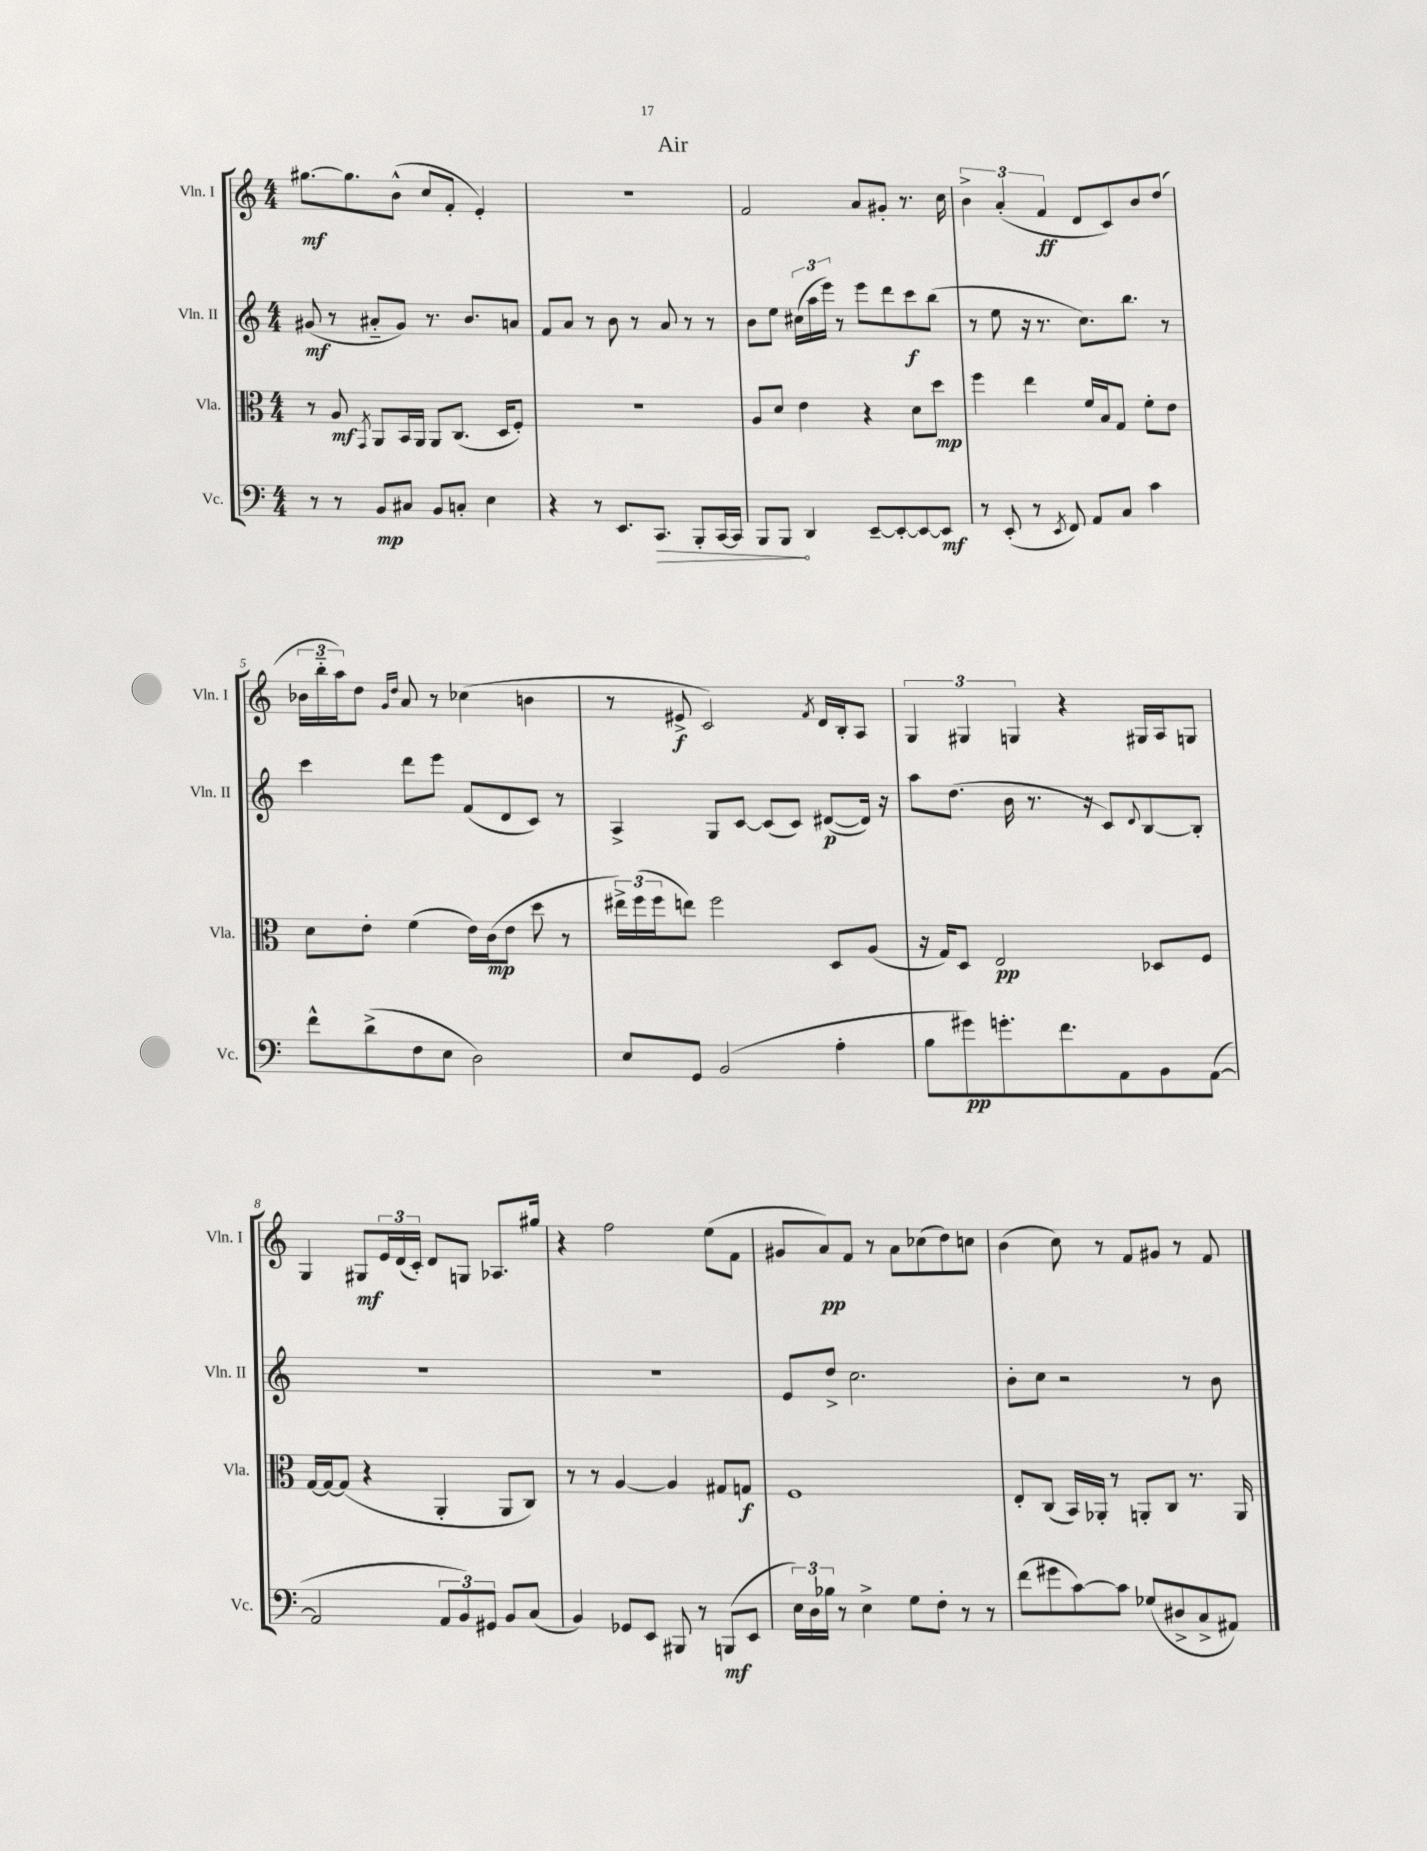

**kern	**dynam	**kern	**dynam	**kern	**dynam	**kern	**dynam
*part4	*part4	*part3	*part3	*part2	*part2	*part1	*part1
*staff4	*staff4	*staff3	*staff3	*staff2	*staff2	*staff1	*staff1
*I"Vc.	*	*I"Vla.	*	*I"Vln. II	*	*I"Vln. I	*
*I'Vc.	*	*I'Vla.	*	*I'Vln. II	*	*I'Vln. I	*
*clefF4	*	*clefC3	*	*clefG2	*	*clefG2	*
*k[]	*	*k[]	*	*k[]	*	*k[]	*
*M4/4	*	*M4/4	*	*M4/4	*	*M4/4	*
=1	=1	=1	=1	=1	=1	=1	=1
8r	.	8r	.	(8g#X/	mf	[8.gg#X\L	mf
8r	.	8A/	mf	8r	.	.	.
.	.	.	.	.	.	8.gg#\]	.
.	.	8qGG/	.	.	.	.	.
8BB/L	mp	8AA/L	.	8a#X/L	.	.	.
8C#X/J	.	16BB/L	.	8g#/J)	.	(8b^^\J	.
.	.	16AA/JJ	.	.	.	.	.
8BB/L	.	8AA/L	.	8.r	.	8cc/L	.
8Cn'/J	.	(8.C/J	.	.	.	8f'/J	.
.	.	.	.	8.b/L	.	.	.
4E\	.	.	.	.	.	4e'/)	.
.	.	16D/KL	.	.	.	.	.
.	.	8F'/J)	.	8an/J	.	.	.
=2	=2	=2	=2	=2	=2	=2	=2
4r	.	1r	.	8f/L	.	1r	.
.	.	.	.	8a/J	.	.	.
8r	.	.	.	8r	.	.	.
8.EE/L	.	.	.	8b\	.	.	.
.	.	.	.	8r	.	.	.
!	!LO:HP:b	!	!	!	!	!	!
8.CC/J	>	.	.	.	.	.	.
.	.	.	.	8a/	.	.	.
8BBB'/L	.	.	.	8r	.	.	.
[16CC/L	.	.	.	8r	.	.	.
16CC/JJ]	.	.	.	.	.	.	.
=3	=3	=3	=3	=3	=3	=3	=3
8BBB/L	.	8A/L	.	8b\L	.	2f/	.
8BBB/J	.	8d/J	.	8ee\J	.	.	.
4DD/	]	4e\	.	(24cc#X\LL	.	.	.
.	.	.	.	24aa\	.	.	.
.	.	.	.	24eee\JJ)	.	.	.
.	.	.	.	8r	.	.	.
[8EE~/L	.	4r	.	8eee\L	.	8a/L	.
8EE'/_	.	.	.	8ddd\	.	8g#X'/J	.
8EE/_	.	8d\L	.	8ccc\	f	8.r	.
8EE/J]	mf	8dd\J	mp	(8bb\J	.	.	.
.	.	.	.	.	.	16cc\	.
=4	=4	=4	=4	=4	=4	=4	=4
8r	.	4ff\	.	8r	.	6b^\	.
(8EE'/	.	.	.	8ee\	.	.	.
.	.	.	.	.	.	(6a'/	.
8r	.	4ee\	.	16r	.	.	.
.	.	.	.	8.r	.	.	.
.	.	.	.	.	.	6f/	ff
8qEE/	.	.	.	.	.	.	.
8FF/)	.	.	.	.	.	.	.
8AA/L	.	16f/LL	.	8.cc\L)	.	8d/L	.
.	.	16B/J	.	.	.	.	.
8C/J	.	8G/J	.	.	.	8c/)	.
.	.	.	.	8.bb\J	.	.	.
4c\	.	8f'\L	.	.	.	8b/	.
.	.	8e\J	.	8r	.	(8dd/J	.
!!LO:LB:g=z
=5	=5	=5	=5	=5	=5	=5	=5
8f^^\L	.	8d\L	.	4ccc\	.	24b-X\LL	.
.	.	.	.	.	.	24bb\	.
.	.	.	.	.	.	24aa\J)	.
(8d^\	.	8e'\J	.	.	.	8dd\J	.
.	.	.	.	.	.	16qqg/LL	.
.	.	.	.	.	.	16qqdd/JJ	.
8F\	.	(4f\	.	8ddd\L	.	8a/	.
8E\J	.	.	.	8eee\J	.	8r	.
2D\)	.	16e\LL)	.	(8f/L	.	(4cc-X\	.
.	.	(16c\J	mp	.	.	.	.
.	.	8e\J	.	8d/	.	.	.
.	.	8dd\	.	8c/J)	.	4bn\	.
.	.	8r	.	8r	.	.	.
=6	=6	=6	=6	=6	=6	=6	=6
8E/L	.	24ee#X^\LL)	.	4A^/	.	8r	.
.	.	(24ff\	.	.	.	.	.
.	.	24ff\J	.	.	.	.	.
8GG/J	.	8een\J)	.	.	.	8e#X^/	f
(2BB/	.	2ff\	.	8G/L	.	2c/)	.
.	.	.	.	[8c/J	.	.	.
.	.	.	.	(8c/L]	.	.	.
.	.	.	.	8c/J)	.	.	.
.	.	.	.	.	.	8qf/	.
4A'\	.	8D/L	.	([8d#X/L	p	16d/LL	.
.	.	.	.	.	.	16B'/J	.
.	.	(8A/J	.	16d#/Jk])	.	8A/J	.
.	.	.	.	16r	.	.	.
=7	=7	=7	=7	=7	=7	=7	=7
8B\L	.	16r	.	8aa\L	.	6G/	.
.	.	16G/KL)	.	.	.	.	.
8g#X\)	pp	8D/J	.	(8.dd\J	.	.	.
.	.	.	.	.	.	6G#X/	.
8.gn'\	.	2E/	pp	.	.	.	.
.	.	.	.	16b\	.	.	.
.	.	.	.	.	.	6Gn/	.
.	.	.	.	8.r	.	.	.
8.f\	.	.	.	.	.	.	.
.	.	.	.	.	.	4r	.
.	.	.	.	16r	.	.	.
8AA\	.	.	.	8c/L)	.	.	.
.	.	.	.	8qqd/	.	.	.
8BB\	.	8D-X/L	.	[8B/	.	16G#X/LL	.
.	.	.	.	.	.	16A/J	.
([8AA\J	.	8F/J	.	8B'/J]	.	8Gn/J	.
!!LO:LB:g=z
=8	=8	=8	=8	=8	=8	=8	=8
2AA/]	.	[16G/LL	.	1r	.	4G/	.
.	.	16G/J_	.	.	.	.	.
.	.	(8G/J]	.	.	.	.	.
.	.	4r	.	.	.	8G#X/L	mf
.	.	.	.	.	.	24e/L	.
.	.	.	.	.	.	(24d/	.
.	.	.	.	.	.	24c'/JJ)	.
12AA/L	.	4AA'/	.	.	.	8d/L	.
12BB/)	.	.	.	.	.	.	.
.	.	.	.	.	.	8Gn/J	.
12GG#X/J	.	.	.	.	.	.	.
8BB/L	.	8AA/L	.	.	.	8.A-X/L	.
(8C/J	.	8C/J)	.	.	.	.	.
.	.	.	.	.	.	16gg#X/Jk	.
=9	=9	=9	=9	=9	=9	=9	=9
4BB/)	.	8r	.	1r	.	4r	.
.	.	8r	.	.	.	.	.
8GG-X/L	.	[4A/	.	.	.	2ff\	.
8EE/J	.	.	.	.	.	.	.
8BBB#X/	.	4A/]	.	.	.	.	.
8r	.	.	.	.	.	.	.
(8BBBn/L	mf	8G#X/L	.	.	.	(8ee\L	.
8EE/J	.	8Gn/J	f	.	.	8f\J	.
=10	=10	=10	=10	=10	=10	=10	=10
24E\LL)	.	1F	.	8e/L	.	8g#X/L	.
24D\	.	.	.	.	.	.	.
24B-X\JJ	.	.	.	.	.	.	.
8r	.	.	.	8dd^/J	.	8a/)	pp
4E^\	.	.	.	2.cc\	.	8f/J	.
.	.	.	.	.	.	8r	.
8G\L	.	.	.	.	.	8a\L	.
8F'\J	.	.	.	.	.	(8cc-X\	.
8r	.	.	.	.	.	8dd\)	.
8r	.	.	.	.	.	8ccn\J	.
=11	=11	=11	=11	=11	=11	=11	=11
(8f\L	.	8E'/L	.	8b'\L	.	(4b\	.
8g#X\	.	(8C/J	.	8cc\J	.	.	.
[8c\)	.	16BB/LL)	.	2r	.	8cc\)	.
.	.	16AA-X'/JJ	.	.	.	.	.
8c\J]	.	8r	.	.	.	8r	.
(8G-X/L	.	8AAn'/L	.	.	.	8f/L	.
8D#X^/	.	8C/J	.	.	.	8g#X/J	.
8C^/	.	8.r	.	8r	.	8r	.
8AA#X/J)	.	.	.	8b\	.	8f/	.
.	.	16AA/	.	.	.	.	.
==	==	==	==	==	==	==	==
*-	*-	*-	*-	*-	*-	*-	*-
